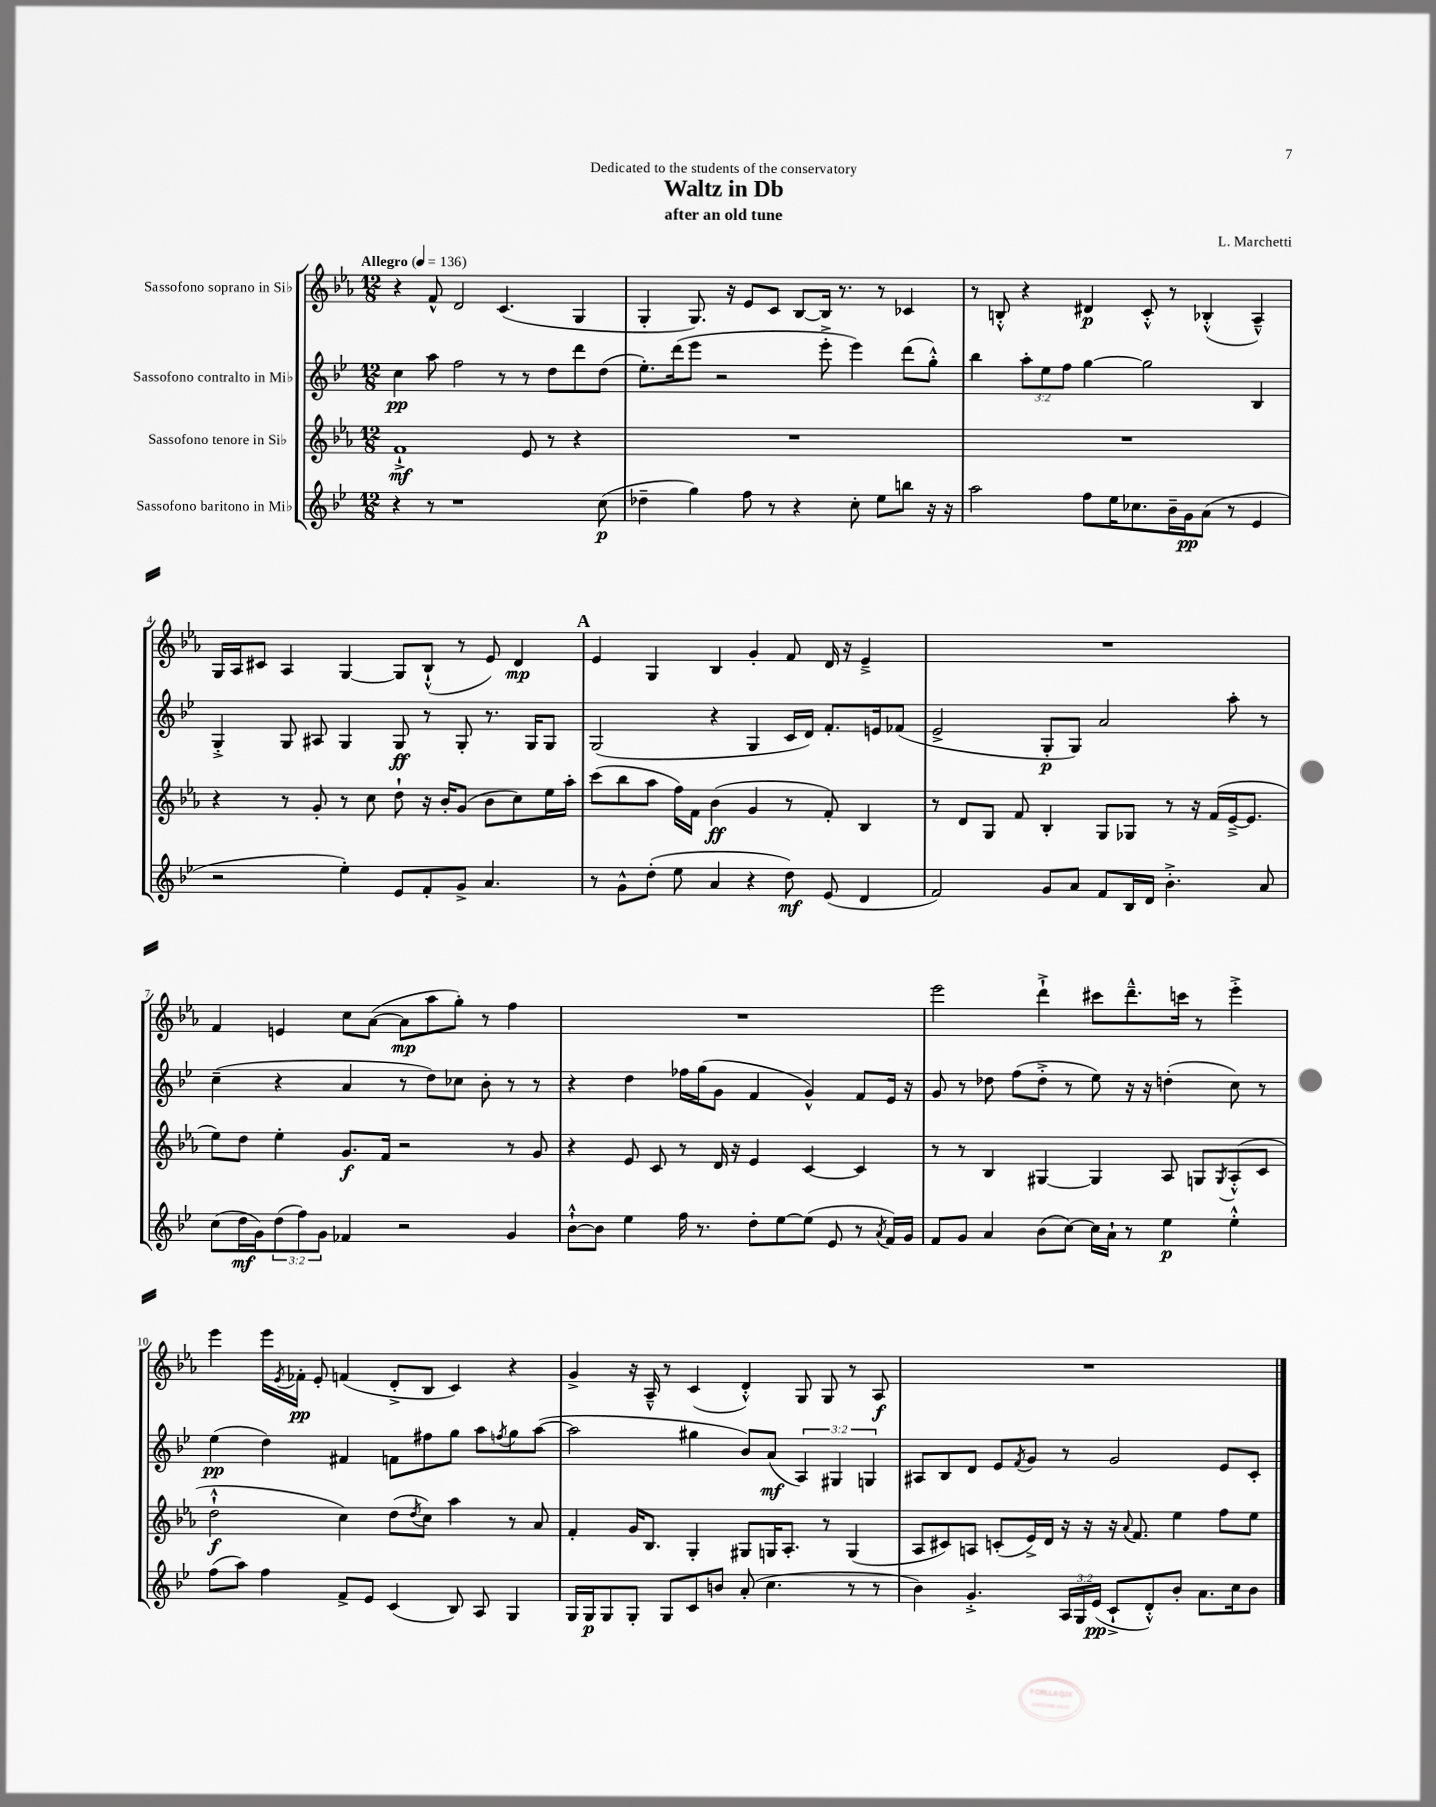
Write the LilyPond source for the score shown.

\header { title = "Waltz in Db" composer = "L. Marchetti" subtitle = "after an old tune" dedication = "Dedicated to the students of the conservatory" }
<<
\new StaffGroup <<
\new Staff = "s0" \with { instrumentName = "Sassofono soprano in Sib" } {
    \clef treble \key ees \major \numericTimeSignature \time 12/8 \tempo "Allegro" 4 = 136
    r4 f'8-^ d'2 c'4.( g4 |
    g4-. g8.) r16 ees'8 c'8 bes8~ bes16 r8. r8 ces'4 |
    r8 b8-.-^ r4 dis'4\p c'8-.-^ r8 bes4-.-^( aes4---^) |
    g16 aes16 cis'8 aes4 g4~ g8 bes8-!-^( r8 ees'8) d'4\mp |
    \mark \markup { \bold "A" } ees'4 g4 bes4 g'4-. f'8 d'16 r16 ees'4---> |
    R1. |
    f'4 e'4 c''8 aes'8~( aes'8\mp aes''8 g''8-.) r8 f''4 |
    R1. |
    ees'''2 d'''4-!-> cis'''8 d'''8.---^ c'''16 r8 ees'''4-.-> |
    ees'''4 ees'''16 \acciaccatura { ees'8 } fes'16-.\pp ees'8-. f'4( d'8-.-> bes8 c'4) r4 |
    g'4-> r16 aes16---^ r8 c'4( d'4-.-^) g8 g8 r8 aes8\f |
    R1. \bar "|." |
}
\new Staff = "s1" \with { instrumentName = "Sassofono contralto in Mib" } {
    \clef treble \key bes \major \numericTimeSignature \time 12/8 \override Staff.TupletNumber.text = #tuplet-number::calc-fraction-text
    c''4\pp a''8 f''2 r8 r8 d''8 d'''8 d''8( |
    ees''8.-.) d'''16( ees'''8 r2 ees'''8-.-> ees'''4) d'''8( g''8-.-^) |
    bes''4 \tuplet 3/2 { a''8-. ees''8 f''8 } g''4~ g''2 bes4 |
    g4-.-> g8 ais8 g4 g8\ff r8 g8-. r8. g16 g8 |
    \mark \markup { \bold "A" } g2( r4 g4 c'16 d'16) f'8.-. e'16 fes'8( |
    ees'2-> g8-.\p g8) a'2 a''8-. r8 |
    c''4--( r4 a'4 r8 d''8) ces''8 bes'8-. r8 r8 |
    r4 d''4 fes''16 g''16( g'8 f'4 g'4-^) f'8 ees'16 r16 |
    g'8 r8 des''8 f''8( des''8-.-> r8 ees''8) r16 r16 d''4-.( c''8) r8 |
    ees''4\pp( d''4) fis'4 f'8 fis''8 g''8 a''8 \acciaccatura { f''8 } g''8 a''8~( |
    a''2 gis''4 bes'8) a'8\mf( \tuplet 3/2 { a4) gis4 g4 } |
    ais8 bes8 d'8 ees'8 \acciaccatura { f'8 } g'8 r8 g'2 ees'8 c'8-. \bar "|." |
}
\new Staff = "s2" \with { instrumentName = "Sassofono tenore in Sib" } {
    \clef treble \key ees \major \numericTimeSignature \time 12/8
    f'1-!->\mf ees'8 r8 r4 |
    R1. |
    R1. |
    r4 r8 g'8-. r8 c''8 d''8-! r16 bes'16-. g'8( bes'8 c''8) ees''16 aes''16-. |
    \mark \markup { \bold "A" } c'''8( bes''8 aes''8 f''16) f'16 bes'4\ff( g'4 r8 f'8-.) bes4 |
    r8 d'8 g8 f'8 bes4-. g8 ges8 r8 r16 f'16( ees'16~---> ees'8. |
    ees''8) d''8 ees''4-. g'8.\f f'16 r2 r8 g'8 |
    r4 ees'8 c'8 r8 d'16 r16 ees'4 c'4~ c'4 |
    r8 r8 bes4 gis4~ gis4 aes8 g8 \acciaccatura { g8 } aes8-.-^( c'8 |
    d''2-!-^\f c''4) d''8( \acciaccatura { d''8 } c''8) aes''4 r8 aes'8 |
    f'4-. g'16 bes8. g4-. gis8 g16 aes8.-. r8 g4( |
    aes8 cis'8) a8 c'8-.( ees'16->) d'16 r16 r16 r16 \appoggiatura { aes'8 } f'8. ees''4 f''8 ees''8 \bar "|." |
}
\new Staff = "s3" \with { instrumentName = "Sassofono baritono in Mib" } {
    \clef treble \key bes \major \numericTimeSignature \time 12/8 \override Staff.TupletNumber.text = #tuplet-number::calc-fraction-text
    r4 r8 r1 c''8\p( |
    des''4-- g''4) f''8 r8 r4 c''8-. ees''8 b''8 r16 r16 |
    a''2 f''8 ees''16 ces''8. bes'16-- g'16\pp a'8( r8 ees'4 |
    r2 ees''4-.) ees'8 f'8-. g'8-> a'4. |
    \mark \markup { \bold "A" } r8 g'8-^ d''8-.( ees''8 a'4 r4 d''8\mf) ees'8( d'4 |
    f'2) g'8 a'8 f'8 bes16 d'16 bes'4.-.-> a'8 |
    c''8( d''16\mf g'16) \tuplet 3/2 { d''8( f''8) g'8 } fes'4 r2 g'4 |
    bes'8~-!-^ bes'8 ees''4 f''16 r8. d''8-. ees''8~ ees''8( ees'8 r8 \acciaccatura { a'8 } f'16) g'16 |
    f'8 g'8 a'4 bes'8( c''8~) c''16 a'16-! r8 ees''4\p ees''4-.-^ |
    f''8( a''8) f''4 f'8-> ees'8 c'4( bes8) a8 g4 |
    g16 g16\p g8 g8-. g8 c'8 b'8 a'8-.( c''4. r8 r8 |
    bes'4) g'4.-.-> \tuplet 3/2 { a16 g16 ees'16\pp( } c'8-!-> d'8-.-^) bes'8-. a'8. c''16 bes'8 \bar "|." |
}
>>
>>
